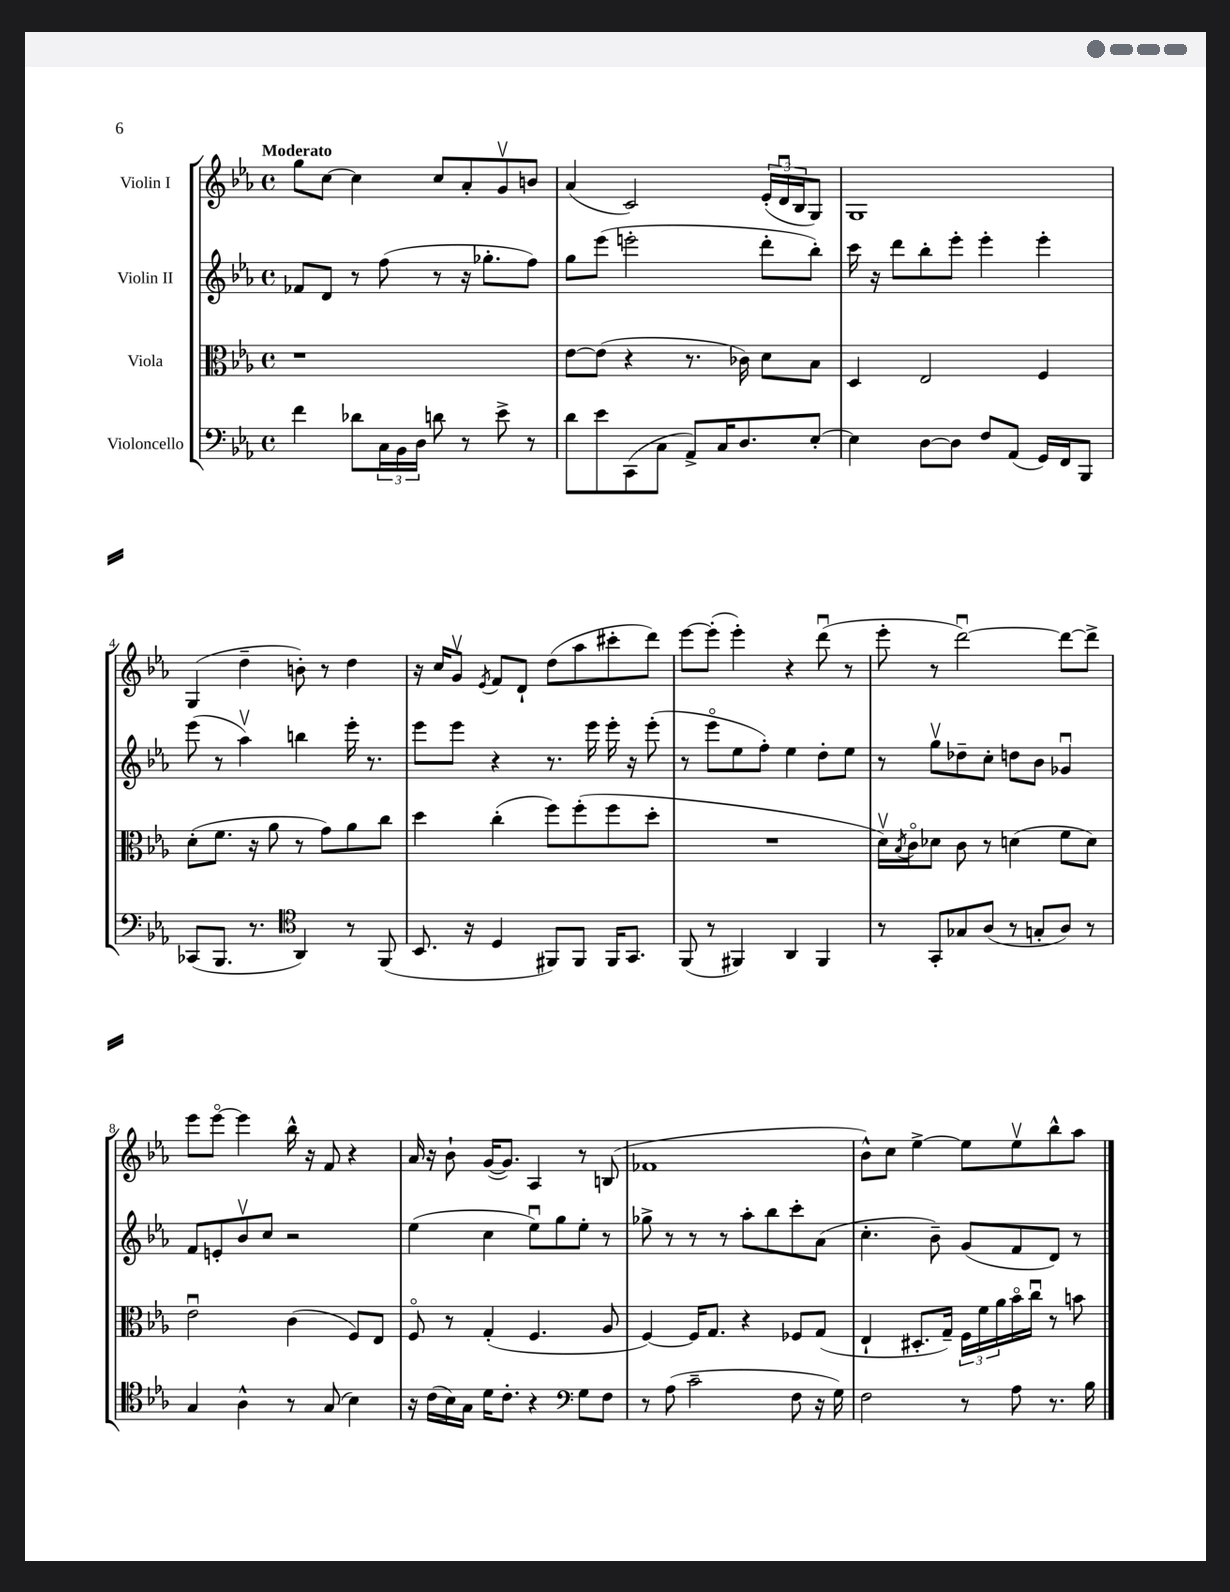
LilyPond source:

<<
\new StaffGroup <<
\new Staff = "s0" \with { instrumentName = "Violin I" } {
    \clef treble \key ees \major \defaultTimeSignature \time 4/4 \tempo "Moderato"
    g''8 c''8~ c''4 c''8 aes'8-. g'8\upbow b'8 |
    aes'4( c'2) \tuplet 3/2 { ees'16-.( d'16\downbow bes16 } g8) |
    g1 |
    g4( d''4-- b'8-.) r8 d''4 |
    r16 c''16 g'8\upbow \acciaccatura { ees'8 } f'8 d'8-! d''8( aes''8 cis'''8-. d'''8) |
    ees'''8~ ees'''8-.( ees'''4-.) r4 d'''8\downbow( r8 |
    ees'''8-. r8 d'''2~\downbow) d'''8~ d'''8-> |
    ees'''8 ees'''8~\flageolet ees'''4 bes''16-^ r16 f'8 r4 |
    aes'16 r16 bes'8-! g'16~( g'8.) aes4 r8 b8( |
    fes'1 |
    bes'8-^) c''8 ees''4~-> ees''8 ees''8\upbow bes''8-^ aes''8 \bar "|." |
}
\new Staff = "s1" \with { instrumentName = "Violin II" } {
    \clef treble \key ees \major \defaultTimeSignature \time 4/4
    fes'8 d'8 r8 f''8( r8 r16 ges''8.-. f''8) |
    g''8 ees'''8( e'''2-. d'''8-. bes''8-.) |
    c'''16 r16 d'''8 bes''8-. ees'''8-. ees'''4-. ees'''4-. |
    ees'''8( r8 aes''4\upbow) b''4 ees'''16-. r8. |
    ees'''8 ees'''8 r4 r8. ees'''16 ees'''16-. r16 ees'''8-.( |
    r8 ees'''8\flageolet ees''8 f''8-.) ees''4 d''8-. ees''8 |
    r8 g''8\upbow des''8-- c''8-. d''8 bes'8 ges'4\downbow |
    f'8 e'8-. bes'8\upbow c''8 r2 |
    ees''4( c''4 ees''8\downbow) g''8 ees''8-. r8 |
    ges''8-> r8 r8 r8 aes''8-. bes''8 c'''8-. aes'8( |
    c''4.-. bes'8--) g'8( f'8 d'8) r8 \bar "|." |
}
\new Staff = "s2" \with { instrumentName = "Viola" } {
    \clef alto \key ees \major \defaultTimeSignature \time 4/4
    r1 |
    ees'8~ ees'8( r4 r8. ces'16) d'8 bes8 |
    d4 ees2 f4 |
    d'8-.( f'8. r16 aes'8 r8 g'8) aes'8 c''8 |
    d''4 c''4-.( f''8) f''8-.( f''8 d''8-. |
    R1 |
    d'16\upbow) \acciaccatura { bes8 } c'16\flageolet des'8 c'8 r8 d'4( f'8 d'8) |
    ees'2\downbow c'4( f8) ees8 |
    f8\flageolet r8 g4-.( f4. aes8 |
    f4~) f16 g8. r4 fes8 g8( |
    ees4-! dis8.-. g16--) \tuplet 3/2 { f16 f'16 aes'16 } bes'16\flageolet c''16\downbow r8 b'8 \bar "|." |
}
\new Staff = "s3" \with { instrumentName = "Violoncello" } {
    \clef bass \key ees \major \defaultTimeSignature \time 4/4
    f'4 des'8 \tuplet 3/2 { c16 bes,16 d16 } d'8 r8 ees'8-> r8 |
    d'8 ees'8 c,8( c8 aes,8->) c16 d8. ees8~-. |
    ees4 d8~ d8 f8 aes,8( g,16) f,16 bes,,8 |
    ces,8( bes,,8. r8. \clef tenor aes,4) r8 f,8( |
    bes,8. r16 d4 fis,8) fis,8 fis,16 g,8. |
    f,8( r8 fis,4) aes,4 fis,4 |
    r8 g,8-. ges8 aes8( r8 g8-. aes8) r8 |
    g4 aes4-^ r8 g8( bes4) |
    r16 c'16( bes16) g16 d'16 c'8.-. r4 \clef bass g8 f8 |
    r8 aes8( c'2-- f8 r16 g16) |
    f2 r8 aes8 r8. bes16 \bar "|." |
}
>>
>>
